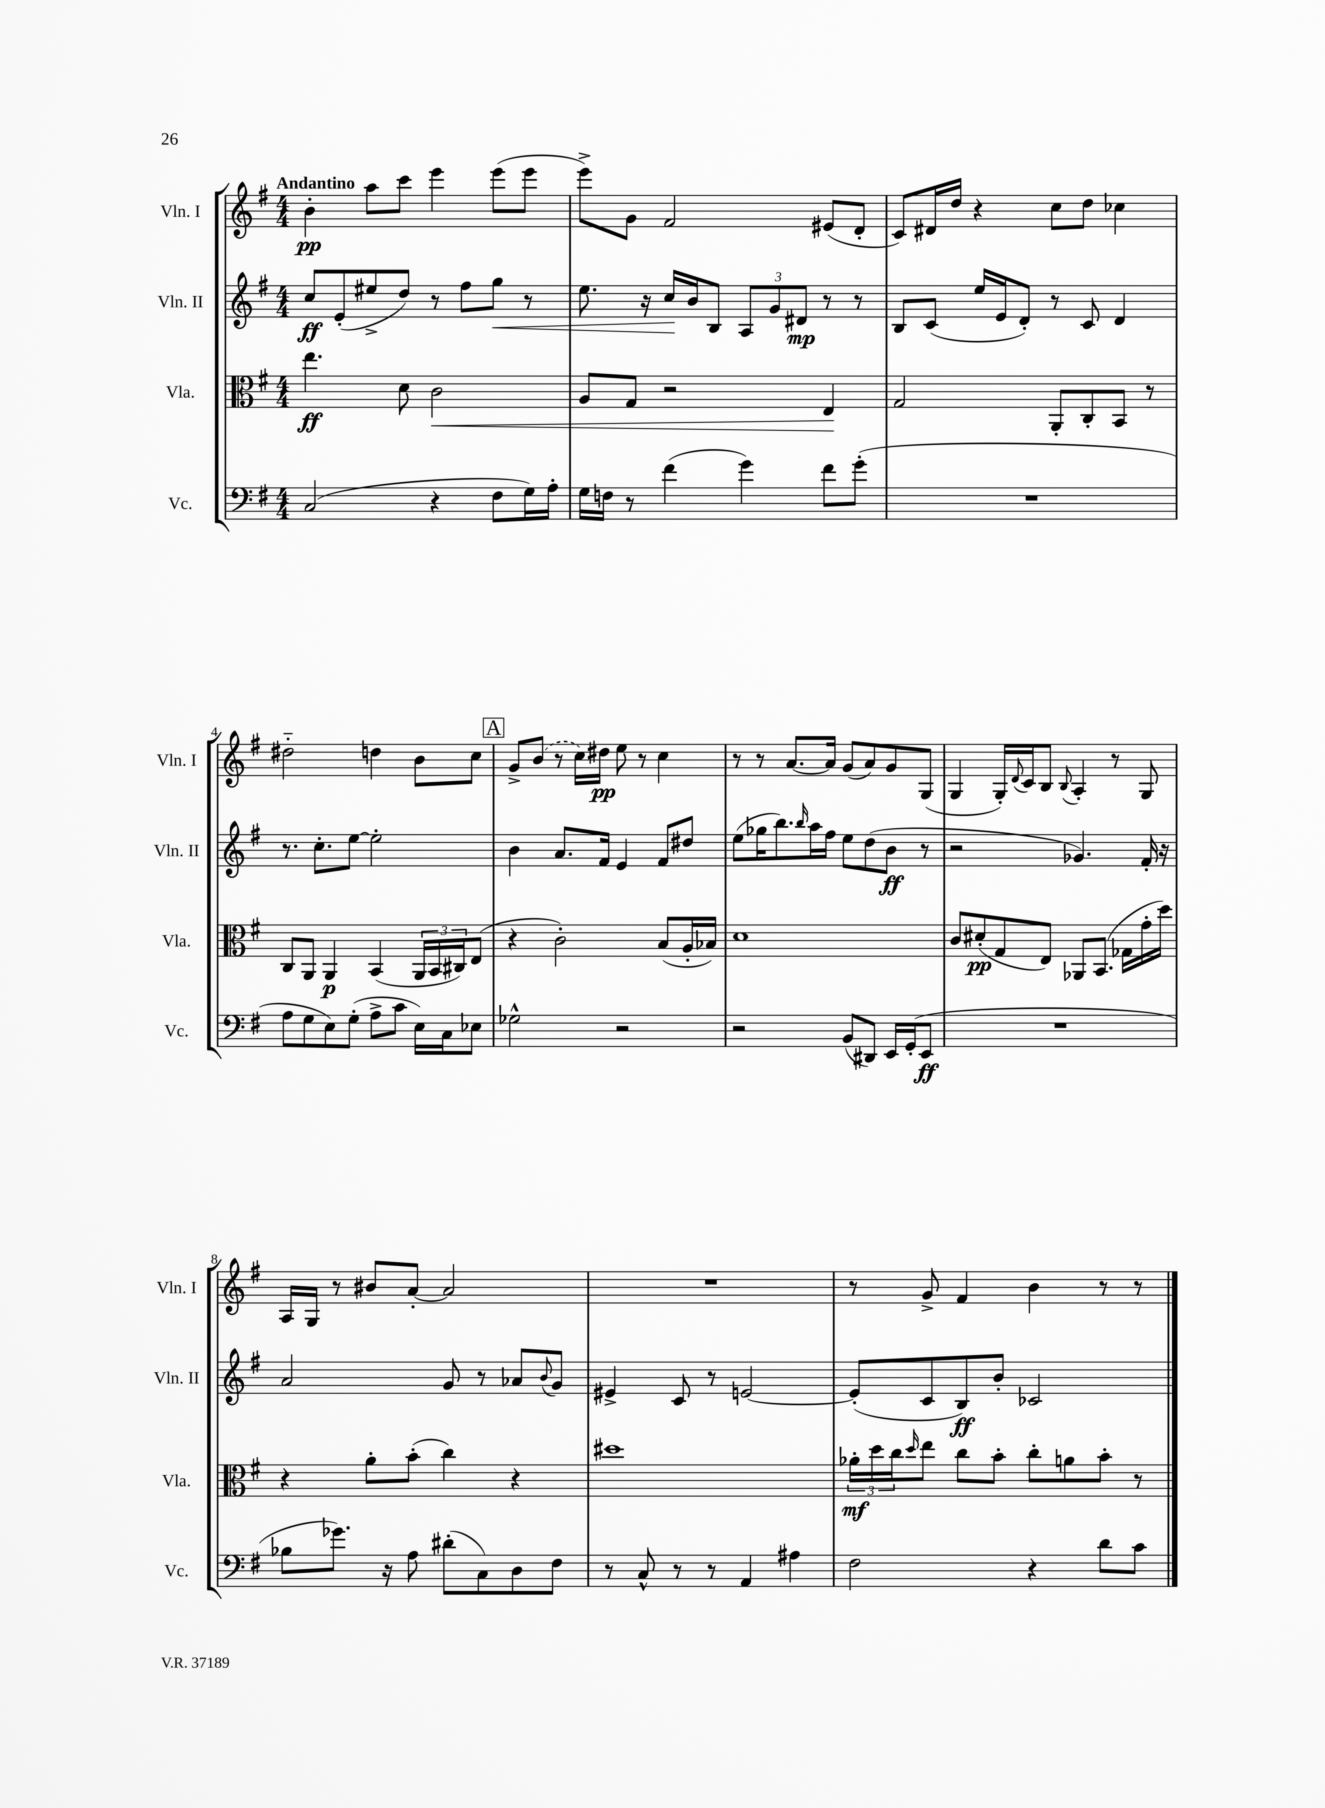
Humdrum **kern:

**kern	**dynam	**kern	**dynam	**kern	**dynam	**kern	**dynam
*part4	*part4	*part3	*part3	*part2	*part2	*part1	*part1
*staff4	*staff4	*staff3	*staff3	*staff2	*staff2	*staff1	*staff1
*I"Vc.	*	*I"Vla.	*	*I"Vln. II	*	*I"Vln. I	*
*I'Vc.	*	*I'Vla.	*	*I'Vln. II	*	*I'Vln. I	*
*clefF4	*	*clefC3	*	*clefG2	*	*clefG2	*
*k[f#]	*	*k[f#]	*	*k[f#]	*	*k[f#]	*
*M4/4	*	*M4/4	*	*M4/4	*	*M4/4	*
=1	=1	=1	=1	=1	=1	=1	=1
!	!	!	!	!	!	!LO:TX:a:B:t=Andantino	!
(2C/	.	4.ee\	ff	8cc/L	ff	4b'\	pp
.	.	.	.	(8e'/	.	.	.
.	.	.	.	8ee#X^/	.	8aa\L	.
.	.	8d\	.	8dd/J)	.	8ccc\J	.
!	!	!	!LO:HP:b	!	!	!	!
4r	.	2c\	<	8r	.	4eee\	.
.	.	.	.	8ff#\L	.	.	.
!	!	!	!	!	!LO:HP:b	!	!
8F#\L	.	.	.	8gg\J	<	(8eee\L	.
16G\L)	.	.	.	8r	.	8eee\J	.
16A'\JJ	.	.	.	.	.	.	.
=2	=2	=2	=2	=2	=2	=2	=2
16G\LL	.	8A/L	.	8.ee\	.	8eee^\L)	.
16Fn\JJ	.	.	.	.	.	.	.
8r	.	8G/J	.	.	.	8g\J	.
.	.	.	.	16r	.	.	.
(4f#\	.	2r	.	16cc/LL	.	2f#/	.
.	.	.	.	16b/J	[	.	.
.	.	.	.	8B/J	.	.	.
4g\)	.	.	.	12A/L	.	.	.
.	.	.	.	12g/	.	.	.
.	.	.	.	12d#X/J	mp	.	.
8f#\L	.	4E/	.	8r	.	(8e#X/L	.
(8g'\J	.	.	.	8r	.	8d'/J	.
.	.	.	[	.	.	.	.
=3	=3	=3	=3	=3	=3	=3	=3
1r	.	2G/	.	8B/L	.	8c/L)	.
.	.	.	.	(8c/J	.	16d#X/L	.
.	.	.	.	.	.	16dd/JJ	.
.	.	.	.	16ee/LL	.	4r	.
.	.	.	.	16e/J	.	.	.
.	.	.	.	8d'/J)	.	.	.
.	.	8AA'/L	.	8r	.	8cc\L	.
.	.	8C'/	.	8c/	.	8dd\J	.
.	.	8BB/J	.	4d/	.	4cc-X\	.
.	.	8r	.	.	.	.	.
!!LO:LB:g=z
=4	=4	=4	=4	=4	=4	=4	=4
8A\L	.	8C/L	.	8.r	.	2dd#X\	.
8G\	.	8AA/J	.	.	.	.	.
.	.	.	.	8.cc'\L	.	.	.
8E\)	.	4AA/	p	.	.	.	.
(8G'\J	.	.	.	[8ee\J	.	.	.
8A^\L	.	(4BB/	.	2ee'\]	.	4ddn\	.
8c\J	.	.	.	.	.	.	.
16E\LL)	.	24AA/LL	.	.	.	8b\L	.
.	.	24BB/	.	.	.	.	.
16C\J	.	.	.	.	.	.	.
.	.	24C#X/J)	.	.	.	.	.
8E-X\J	.	(8E/J	.	.	.	8cc\J	.
!!LO:REH:place=s1:t=A
=5	=5	=5	=5	=5	=5	=5	=5
2G-X^^\	.	4r	.	4b\	.	8g^/L	.
.	.	.	.	.	.	(8b/J	.
.	.	2c'\)	.	8.a/L	.	8r	.
.	.	.	.	.	.	16cc\LL)	.
.	.	.	.	16f#/Jk	.	16dd#X\JJ	pp
2r	.	.	.	4e/	.	8ee\	.
.	.	.	.	.	.	8r	.
.	.	(8B/L	.	8f#/L	.	4cc\	.
.	.	16A'/L	.	8dd#X/J	.	.	.
.	.	16B-X/JJ)	.	.	.	.	.
=6	=6	=6	=6	=6	=6	=6	=6
2r	.	1d	.	(8ee\L	.	8r	.
.	.	.	.	16gg-X\K	.	8r	.
.	.	.	.	8.bb\)	.	.	.
.	.	.	.	.	.	[8.a/L	.
.	.	.	.	16qqbb/	.	.	.
.	.	.	.	16aa\L	.	.	.
.	.	.	.	16ff#\JJ	.	16a/Jk]	.
(8BB/L	.	.	.	8ee\L	.	(8g/L	.
8DD#X/J)	.	.	.	(8dd\	.	8a/)	.
16EE/LL	.	.	.	8b\J	ff	8g/	.
(16GG'/J	.	.	.	.	.	.	.
8EE/J	ff	.	.	8r	.	(8G/J	.
=7	=7	=7	=7	=7	=7	=7	=7
1r	.	8c/L	.	2r	.	4G/	.
.	.	(8d#X'/	pp	.	.	.	.
.	.	8G/	.	.	.	16G'/LL)	.
.	.	.	.	.	.	8qqd/	.
.	.	.	.	.	.	16c/J	.
.	.	8E/J)	.	.	.	8B/J	.
.	.	.	.	.	.	8qqB/	.
.	.	8AA-X/L	.	4.g-X/)	.	4A'/	.
.	.	(8.BB/J	.	.	.	.	.
.	.	.	.	.	.	8r	.
.	.	16G-X\LL	.	.	.	.	.
.	.	16g'\	.	16f#'/	.	8G/	.
.	.	16dd\JJ)	.	16r	.	.	.
!!LO:LB:g=z
=8	=8	=8	=8	=8	=8	=8	=8
8B-X\L	.	4r	.	2a/	.	16A/LL	.
.	.	.	.	.	.	16G/JJ	.
8.g-X\J)	.	.	.	.	.	8r	.
.	.	8a'\L	.	.	.	8b#X/L	.
16r	.	.	.	.	.	.	.
8A\	.	(8b'\J	.	.	.	[8a'/J	.
(8d#X'\L	.	4cc\)	.	8g/	.	2a/]	.
8C\)	.	.	.	8r	.	.	.
8D\	.	4r	.	8a-X/L	.	.	.
.	.	.	.	8qqb/	.	.	.
8F#\J	.	.	.	8g/J	.	.	.
=9	=9	=9	=9	=9	=9	=9	=9
8r	.	1dd#X	.	4e#X^/	.	1r	.
8C^^/	.	.	.	.	.	.	.
8r	.	.	.	8c/	.	.	.
8r	.	.	.	8r	.	.	.
4AA/	.	.	.	[2en/	.	.	.
4A#X\	.	.	.	.	.	.	.
=10	=10	=10	=10	=10	=10	=10	=10
2F#\	.	24a-X'\LL	mf	(8e'/L]	.	8r	.
.	.	24dd\	.	.	.	.	.
.	.	24cc\J	.	.	.	.	.
.	.	16qqdd/	.	.	.	.	.
.	.	8ee\J	.	8c/	.	8g^/	.
.	.	8cc\L	.	8B/)	ff	4f#/	.
.	.	8b'\J	.	8b'/J	.	.	.
4r	.	8cc'\L	.	2c-X/	.	4b\	.
.	.	8an\	.	.	.	.	.
8d\L	.	8b'\J	.	.	.	8r	.
8c\J	.	8r	.	.	.	8r	.
==	==	==	==	==	==	==	==
*-	*-	*-	*-	*-	*-	*-	*-
